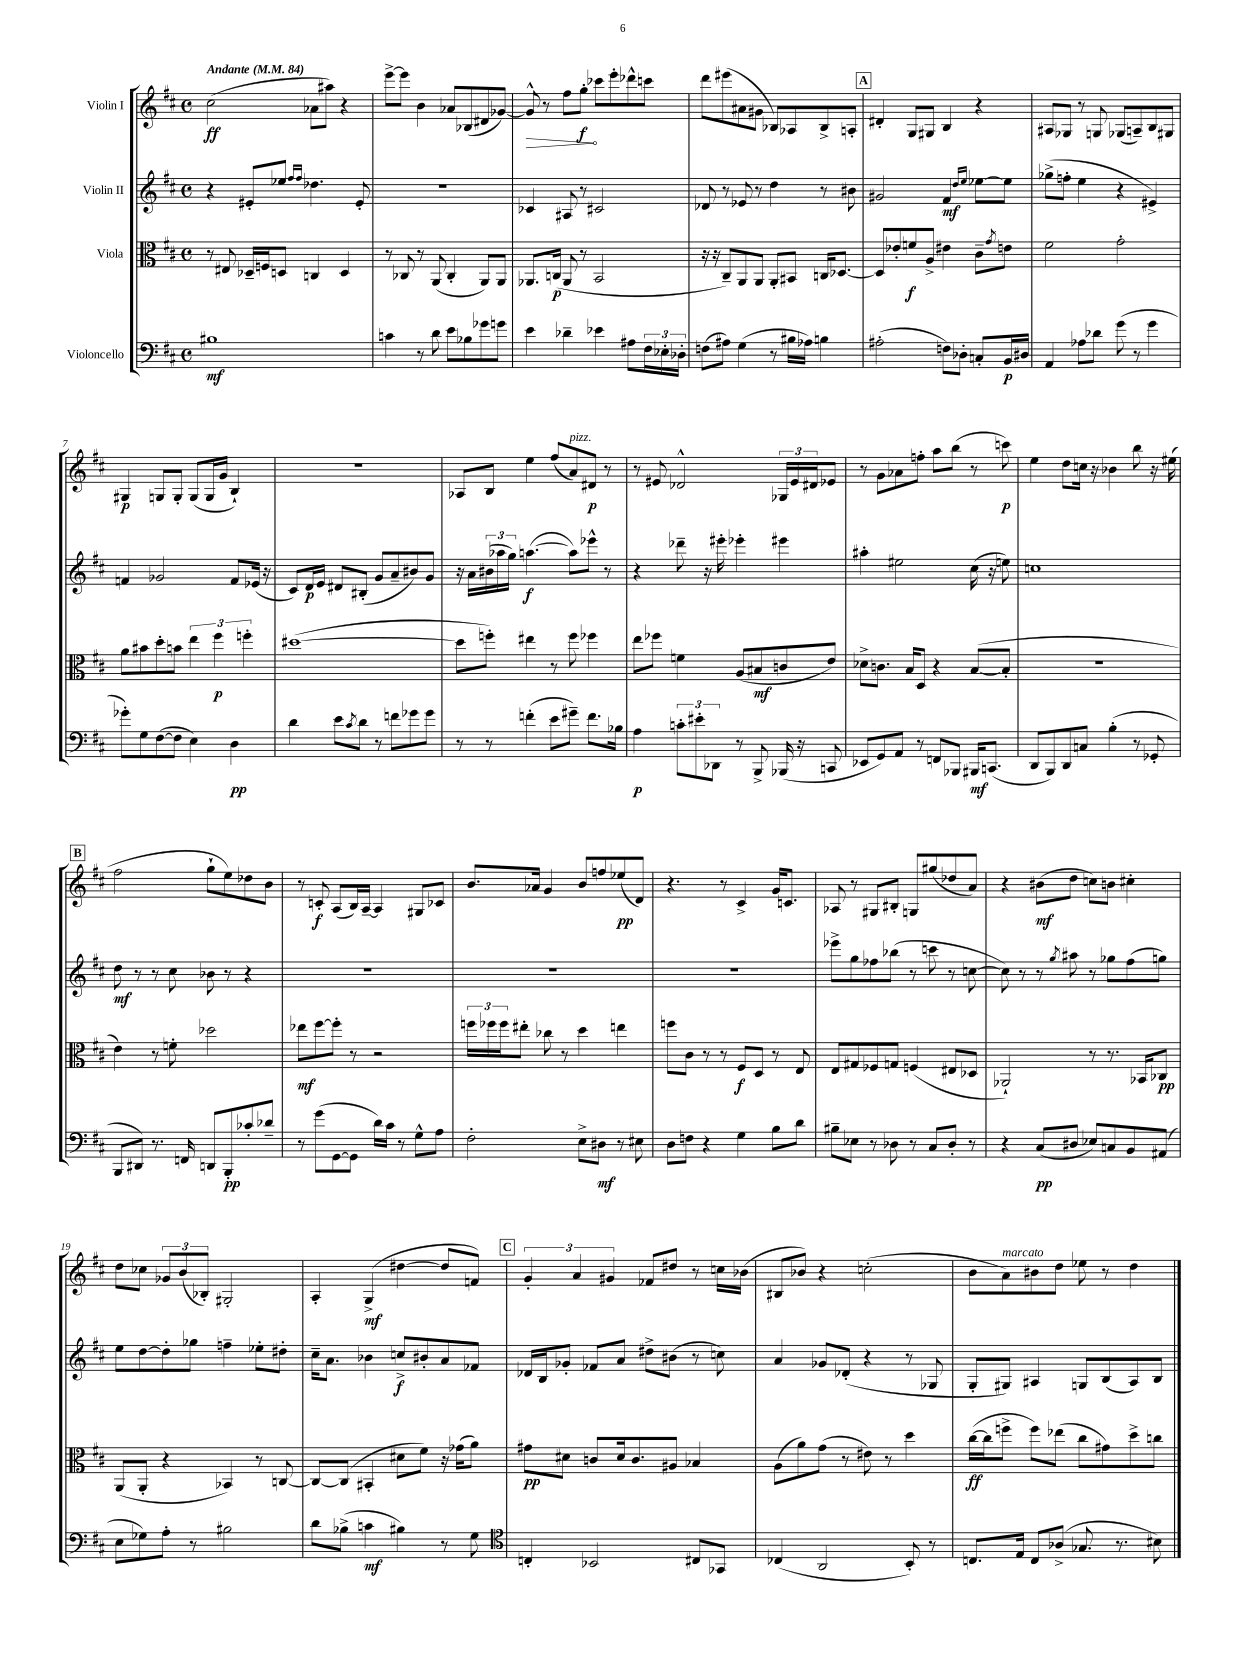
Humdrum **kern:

**kern	**kern	**kern	**kern
*staff4	*staff3	*staff2	*staff1
*clefF4	*clefC3	*clefG2	*clefG2
*k[f#c#]	*k[f#c#]	*k[f#c#]	*k[f#c#]
*M4/4	*M4/4	*M4/4	*M4/4
*met(c)	*met(c)	*met(c)	*met(c)
*MM84	*MM84	*MM84	*MM84
1B#	8r	4r	(2cc#
.	8E#	.	.
.	16D-~	8e#'	.
.	16F	.	.
.	8D	8ee-	.
.	.	16qqff#	.
.	.	16qqff#	.
.	4C	4.dd-	8a-
.	.	.	8aa#)
.	4D	.	4r
.	.	8e#'	.
=	=	=	=
4c	8r	1r	[8eee^
.	8C-	.	8eee]
8r	8r	.	4b
8d	(8AA	.	.
8e	4C-'	.	8a-
8B-	.	.	(8B-
8g-	8AA)	.	8d#
8g	8AA	.	[8g-)
=	=	=	=
4e	8.AA-	4c-	8g-^^]
.	.	.	8r
.	(16C	.	.
4d-~	8AA-	8A#	8ff#
.	8r	8r	8gg'
4e-	2BB	2c#	8ccc-
.	.	.	8eee'
8A#	.	.	8ddd-^^
24F#	.	.	8ccc
24E-'	.	.	.
24D-'	.	.	.
=	=	=	=
(8F	16r	8d-	8ddd
.	16r	.	.
8A#)	8C#~)	8r	(8eee#
(4G	8AA	8e-	8a#
.	8AA	8r	8g#
8r	8AA'	4dd	8B-)
16B#	8BB#	.	8A-
16A-)	.	.	.
4B	16C	8r	8B-^
.	[8.D-	.	.
.	.	8b#	8A'
=	=	=	=
(2A#'	8D-]	2g#	4d#'
.	8e-'	.	.
.	8f	.	8G
.	8A^	.	8G#
8F)	4e#	4f#	4B
8D-'	.	.	.
.	.	16qqdd	.
.	.	16qqee	.
8C'	8c#~	[8ee-	4r
.	8qg	.	.
16BB	8e	8ee-]	.
16D#	.	.	.
=	=	=	=
4AA	2f#	(8gg-^	8A#
.	.	8ff'	8G-
8A-	.	4ee	8r
8d-	.	.	8G
(8g	2g'	4r	(8G-
8r	.	.	8A~)
4g	.	4e#^)	8B
.	.	.	8G#
=	=	=	=
8g-')	8a	4f	4G#
8G	8b#	.	.
([8F#	8dd'	2g-	8G
8F#]	8b	.	8G'
4E)	6ee	.	(8G
.	.	.	16G
.	6ff#	.	.
.	.	.	16g
4D	.	8f	4B`)
.	6ff'	.	.
.	.	(16e-	.
.	.	16r	.
=	=	=	=
4d	([1dd#	8c#)	1r
.	.	16d	.
.	.	16e	.
8e	.	8d#	.
8qc#	.	.	.
8d	.	(8B#'	.
8r	.	8g	.
8f	.	8a~	.
8g-	.	8b#)	.
8g-	.	8g	.
=	=	=	=
8r	8dd#]	16r	8A-
.	.	16a	.
8r	8ff')	(24b#	8B
.	.	24aa-	.
.	.	24gg)	.
(4f'	4ee#	([4.aa	4ee
8e	8r	.	(8ff#
8g#~)	8ff	8aa])	8a)
8.f	4ff-	8eee-^^	8d#
.	.	8r	8r
16B-	.	.	.
=	=	=	=
4A	8ee	4r	8r
.	8ff-	.	8e#
12c'	4f	8ddd-~	2d-^^
12e#'	.	.	.
.	.	16r	.
12DD-	.	.	.
.	.	16eee#'	.
8r	(8A	4eee-'	.
8BBB^	8B#	.	.
(16BBB-	8c	4eee#	24G-
.	.	.	24e#
16r	.	.	.
.	.	.	24d#
8CC	8e)	.	8e-
=	=	=	=
8EE-	8d-^	4aa#'	8r
8GG)	8.c	.	8g
8AA	.	2ee#	8a-
.	16B	.	.
8r	8D	.	8ff'
8FF	4r	.	8aa
8BBB-	.	.	(8bb
16BBB#	([8B	(16cc#	8r
(8.CC	.	16r	.
.	8B']	8ee)	8ccc)
=	=	=	=
8DD	1r	1cc	4ee
8BBB)	.	.	.
8DD	.	.	8dd
8C	.	.	16cc
.	.	.	16r
(4B'	.	.	4b-
8r	.	.	8bb
8GG-'	.	.	16r
.	.	.	(16ee#
=	=	=	=
8BBB	4e)	8dd	2ff#
8DD#)	.	8r	.
8.r	8r	8r	.
.	8f'	8cc#	.
16FF	.	.	.
8DD	2dd-	8b-	8gg`
8BBB'	.	8r	8ee)
8c-'	.	4r	8dd-
8d-~	.	.	8b
=	=	=	=
8r	8ee-	1r	8r
(8g	[8ff#	.	8c'
[8GG	8ff#']	.	(8A
8GG]	8r	.	16B)
.	.	.	[16A~
16d)	2r	.	4A]
16c#	.	.	.
8r	.	.	.
8G^^	.	.	8G#
8A	.	.	8c-
=	=	=	=
2F#'	24ff	1r	8.b
.	24ff-	.	.
.	24ff-	.	.
.	8ee#'	.	.
.	.	.	16a-
.	8cc-	.	4g
.	8r	.	.
8E^	4dd	.	8b
8D#	.	.	8ff
8r	4ee	.	(8ee-
8E#	.	.	8d)
=	=	=	=
8D	8ff	1r	4.r
8F	8c#	.	.
4r	8r	.	.
.	8r	.	8r
4G	8F#	.	4c#^
.	8D	.	.
8B	8r	.	16g
.	.	.	8.c
8d	8E	.	.
=	=	=	=
8B#~	8E	8eee-^	8A-
8E-	8G#	8gg	8r
8r	8F-	8ff-	8G#
8D-	8G	(8bb-	8B#'
8r	(4F	8r	8G
8C#	.	8ccc	(8gg#
8D-'	8E#	8r	8dd-
8r	8D-	[8cc	8a)
=	=	=	=
4r	2AA-`)	8cc])	4r
.	.	8r	.
(8C#	.	8r	(8b#
.	.	8qgg	.
8D#	.	8aa#	8dd
8E-)	8r	8r	8cc)
8C	8.r	8gg-	8b
8BB	.	(8ff#	4cc#'
.	16BB-	.	.
(8AA#	8C-	8gg)	.
=	=	=	=
8E	(8AA	8ee	8dd
8G-)	8AA'	[8dd	8cc-
8A'	4r	8dd']	12g-
.	.	.	(12b
8r	.	8gg-	.
.	.	.	12B-')
2B#	4BB-)	4ff~	2G#'
.	8r	8ee-'	.
.	[8C	8dd#'	.
=	=	=	=
8d	8C_	16cc#~	4A'
.	.	8.a	.
(8B-^	(8C]	.	.
4c	4BB#'	4b-	(4G^
4B#)	8d#	8cc^	[4dd#
.	8f#)	8b#'	.
8r	16r	8a	8dd#]
.	(16g-	.	.
8G	8a)	8f-	8f)
=	=	=	=
*clefC4	*	*	*
4C'	8g#	16d-	6g'
.	.	16B	.
.	8d#	8g-'	.
.	.	.	6a
2BB-	8c	8f-	.
.	.	.	6g#
.	16d#	8a	.
.	8.c	.	.
.	.	8dd#^	8f-
.	8A#	(8b#	8dd#
8C#	4B-	8r	8r
8GG-	.	8cc)	16cc
.	.	.	(16b-
=	=	=	=
(4C-	(8A	4a	8B#
.	8a)	.	8b-)
2AA	(8g	8g-	4r
.	8r	(8d-'	.
.	8e#)	4r	(2cc'
.	8r	.	.
8BB')	4dd	8r	.
8r	.	8G-	.
=	=	=	=
8.C	([16cc#	8G'	8b
.	16cc#]	.	.
.	8ff^	8G#)	8a)
16E	.	.	.
8C	8ff)	4A#	8b#
(8A-^	(8ee-	.	8dd
8.G-	8cc#	8G	8ee-
.	8g#)	(8B	8r
8.r	.	.	.
.	8dd^	8A#)	4dd
8B#)	8cc	8B	.
==	==	==	==
*-	*-	*-	*-
